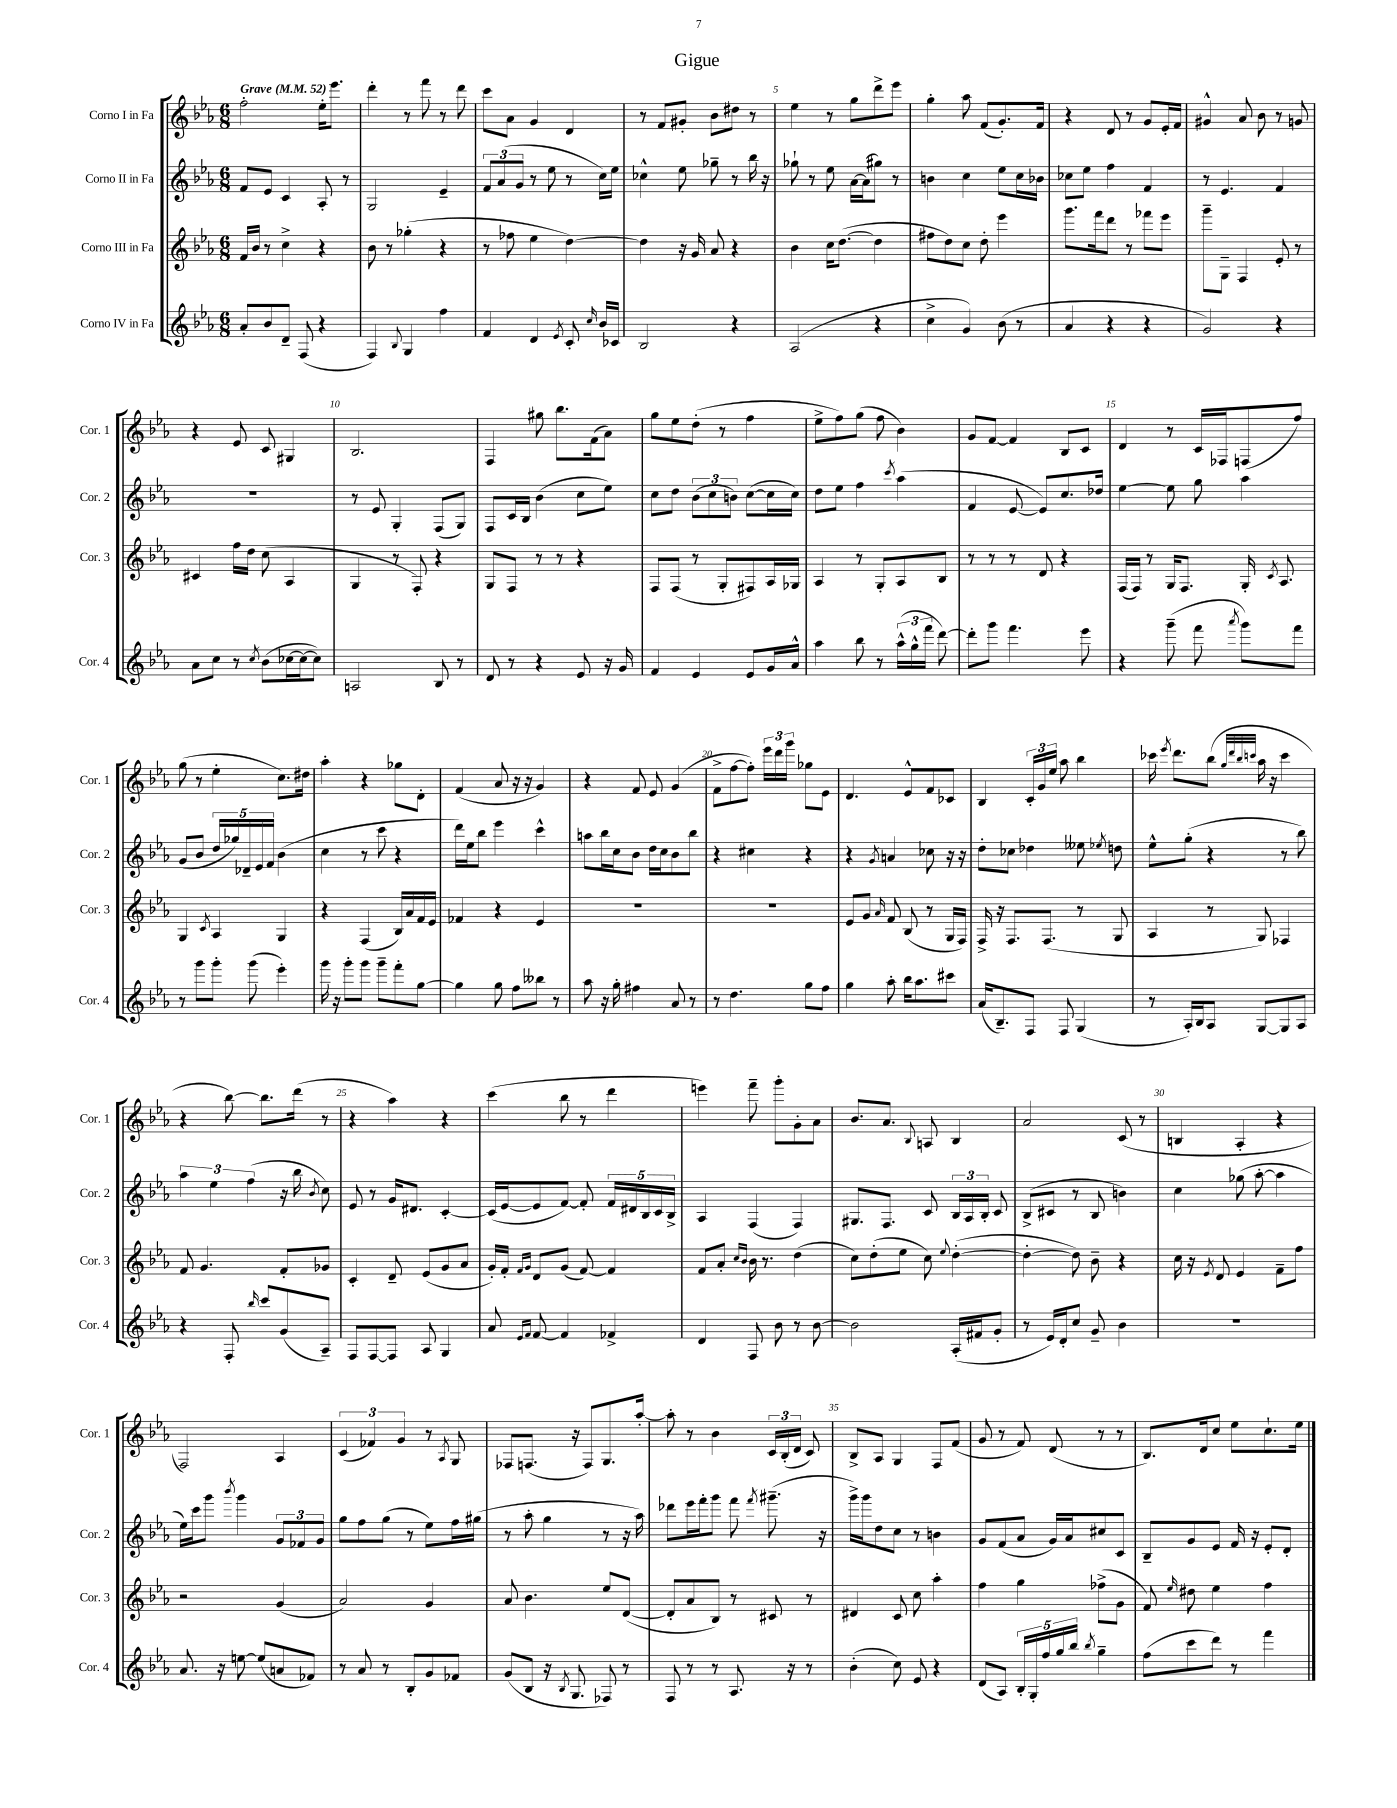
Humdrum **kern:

**kern	**kern	**kern	**kern
*staff4	*staff3	*staff2	*staff1
*clefG2	*clefG2	*clefG2	*clefG2
*k[b-e-a-]	*k[b-e-a-]	*k[b-e-a-]	*k[b-e-a-]
*M6/8	*M6/8	*M6/8	*M6/8
*MM52	*MM52	*MM52	*MM52
8a-'	16f	8f	2ff'
.	16b-	.	.
8b-	8r	8e-	.
8d~	4cc^	4c	.
(8F	.	.	.
4r	4r	8A-'	16ee-'
.	.	.	8.eee-
.	.	8r	.
=	=	=	=
4F)	8b-	2G	4ddd'
.	8r	.	.
8qqB-	.	.	.
4G	(4gg-'	.	8r
.	.	.	8fff
4ff	4r	4e-~	8r
.	.	.	8ddd
=	=	=	=
4f	8r	12f	8ccc
.	.	(12a-	.
.	8ff-	.	8a-
.	.	12g	.
4d	4ee-	8r	4g
.	.	8ee-	.
8qe-	.	.	.
8c'	[4dd)	8r	4d
16qqcc	.	.	.
16b-	.	16cc)	.
16c-	.	16ee-	.
=	=	=	=
2B-	4dd]	4cc-^^	8r
.	.	.	8f
.	16r	8ee-	8g#'
.	16g	.	.
.	8a-	8gg-~	8b-
4r	4r	8r	8dd#
.	.	16bb-	8r
.	.	16r	.
=	=	=	=
(2A-	4b-	8gg-`	4ee-
.	.	8r	.
.	16cc	8ee-	8r
.	([8.dd	.	.
.	.	[16a-	8gg
.	.	(16a-]	.
4r	4dd]	8gg#)	8ddd^
.	.	8r	8eee-
=	=	=	=
4cc^	8ff#	4b	4gg'
.	8dd)	.	.
4g)	8cc	4cc	8aa-
.	8dd'	.	(8f
(8b-	4eee-	8ee-	8.g')
8r	.	16cc	.
.	.	16b-	16f
=	=	=	=
4a-	8.ggg	8cc-	4r
.	.	8ee-	.
.	16fff	.	.
4r	8ddd	4ff	8d
.	8r	.	8r
4r	8fff-	4f	8g
.	8eee-	.	16e-'
.	.	.	16f
=	=	=	=
2g)	8ggg~	8r	4g#^^
.	8G~	4.e-	.
.	4F	.	8a-
.	.	.	8b-
4r	8e-'	4f	8r
.	8r	.	8g
=	=	=	=
8a-	4c#	2.r	4r
8cc	.	.	.
8r	16ff	.	8e-
.	16dd	.	.
8qcc	.	.	.
(8b-	(8cc	.	8c
[16cc-	4A-	.	4G#
16cc-_	.	.	.
8cc-])	.	.	.
=	=	=	=
2A	4G	8r	2.B-
.	.	8e-	.
.	8r	4G'	.
.	8F')	.	.
8B-	4r	(8F	.
8r	.	8G)	.
=	=	=	=
8d	8G	8F	4F
8r	8F	16c	.
.	.	16B-	.
4r	8r	(4b-	8gg#
.	8r	.	8.bb-
8e-	4r	8cc	.
.	.	.	(16f
16r	.	8ee-)	8a-)
16g	.	.	.
=	=	=	=
4f	8F	8cc	8gg
.	(8F	8dd	8ee-
4e-	8r	(12b-	(8dd'
.	.	12cc	.
.	8G'	.	8r
.	.	12b)	.
8e-	8F#)	([8cc	4ff
16g	16A-	16cc]	.
16a-^^	16G-	16cc)	.
=	=	=	=
4aa-	4A-	8dd	8ee-^
.	.	8ee-	8ff)
8bb-	8r	4ff	(8gg
8r	8G'	.	8ff
.	.	8qccc	.
(24aa-^^	8A-	(4aa-	4b-)
24gg^^	.	.	.
24fff	.	.	.
[8ddd)	8B-	.	.
=	=	=	=
8ddd']	8r	4f	8g
8ggg	8r	.	[8f
4.fff	8r	[8e-	4f]
.	8d	8e-])	.
.	4r	8.cc	8B-
8eee-	.	.	8c
.	.	16dd-	.
=	=	=	=
4r	(16F	[4ee-	4d
.	16F)	.	.
.	8r	.	.
(8ggg~	16G	8ee-]	8r
.	8.F	.	.
8fff	.	8gg	16c
.	.	.	16F-
8qaaa-	.	.	.
8ggg)	16G'	4aa-	(8F
.	8qc	.	.
.	8.A-	.	.
8fff	.	.	8ff)
=	=	=	=
8r	4G	(8g	(8gg
8ggg	.	8b-	8r
.	8qc	.	.
8ggg'	4A-	20dd	4ee-'
.	.	20gg-)	.
.	.	20d-~	.
(8ggg	.	.	.
.	.	20e-	.
.	.	20f	.
4eee-')	4G	(4b-	8.cc)
.	.	.	16dd#
=	=	=	=
16ggg	4r	4cc	4aa-'
16r	.	.	.
8ggg'	.	.	.
8ggg	(4F	8r	4r
8ggg~	.	8ccc	.
8fff'	16B-)	4r	8gg-
.	16a-	.	.
[8gg	16f	.	8d'
.	16e-	.	.
=	=	=	=
4gg]	4f-	16ddd)	(4f
.	.	16ee-	.
.	.	8bb-	.
8gg	4r	4eee-	8a-
8ff	.	.	16r
.	.	.	16r
8bb--	4e-	4ccc^^	4g)
8r	.	.	.
=	=	=	=
8aa-	2.r	8aa	4r
16r	.	16bb-	.
16gg'	.	16cc	.
4ff#	.	8b-	8f
.	.	16dd	8e-
.	.	16cc	.
8a-	.	8b-	(4g
8r	.	8bb-	.
=	=	=	=
8r	2.r	4r	8f^
4.dd	.	.	[8ff
.	.	4cc#	8ff'])
.	.	.	24eee-
.	.	.	24ddd
.	.	.	24ggg
8gg	.	4r	8gg-
8ff	.	.	8e-
=	=	=	=
4gg	8e-	4r	4.d
.	8g	.	.
.	16qqa-	8qg	.
8aa-'	8f	4a	.
16bb-	(8B-	.	8e-^^
8.aa-	.	.	.
.	8r	8cc-	8f
8ccc#	16G	16r	8c-
.	16F)	16r	.
=	=	=	=
(16a-	16F^	8dd'	4B-
8.B-~)	16r	.	.
.	8.F	8cc-	.
8F	.	4dd-	24c'
.	.	.	24g
.	(8.F	.	.
.	.	.	24ee-
8F	.	.	8aa-
(4G	8r	8ee--	4bb-
.	.	8qee-	.
.	8G	8dd	.
=	=	=	=
8r	4A-	8ee-^^	16ccc-
.	.	.	8qeee-
.	.	.	8.ddd
16A-')	.	(8gg'	.
16B-	.	.	.
8A-	8r	4r	(8bb-
.	.	.	32qqgg
.	.	.	32qqddd
.	.	.	32qqbb-
.	.	.	32qqccc
[8G	8G)	.	16aa-
.	.	.	16r
8G]	4F-	8r	4ccc
8A-	.	8bb-)	.
=	=	=	=
4r	8f	6aa-	4r
.	4.g	.	.
.	.	6ee-	.
8F'	.	.	[8bb-)
.	.	(6ff	.
16qqbb-	.	.	.
8ccc	.	.	8.bb-]
(8g	8f'	16r	.
.	.	16bb-	(16ddd
.	.	8qb-	.
8A-~)	8g-	8cc)	8r
=	=	=	=
8F	4c'	8e-	4r
[8F	.	8r	.
8F]	8d~	16g	4aa-)
.	.	8.d#	.
8A-	(8e-	.	.
4G	8g	[4c'	4r
.	8a-	.	.
=	=	=	=
8a-	16g')	(16c]	(4ccc
.	16f'	[16e-	.
16qqe-	16qqf	.	.
16qqf	16qqg	.	.
[8f	8d	8e-]	.
4f]	(8g	[8f)	8bb-
.	[8f)	8f']	8r
4f-^	4f]	20f	4ddd
.	.	20d#	.
.	.	20B-	.
.	.	20c	.
.	.	20B-^	.
=	=	=	=
4d	8f	4A-	4eee)
.	8a-'	.	.
.	16qqcc	.	.
.	16qqb-	.	.
8F	16b-	(4F	8fff~
.	8.r	.	.
8b-	.	.	8ggg'
8r	(4dd	4F)	8g'
[8b-	.	.	8a-
=	=	=	=
2b-]	8cc)	8.G#	8.b-
.	(8dd'	.	.
.	.	8.F	8.a-
.	8ee-	.	.
.	.	.	8qqB-
.	8cc)	8c	8A
.	8qqee-	.	.
(16A-'	([4dd'	24B-	4B-
.	.	24A-	.
16f#	.	.	.
.	.	24B-'	.
8g'	.	8c	.
=	=	=	=
8r	4dd'_	(8B-^	2a-
16e-)	.	8c#	.
16d'	.	.	.
8cc	8dd])	8r	.
8g~	8b-~	8B-	.
4b-	4r	4b)	(8c
.	.	.	8r
=	=	=	=
2.r	16cc	4cc	4B
.	16r	.	.
.	8qe-	.	.
.	8d	.	.
.	4e-	(8gg-	4A-'
.	.	[8aa-'	.
.	8f~	4aa-]	4r
.	8ff	.	.
=	=	=	=
8.a-	2r	16ee-)	2F)
.	.	16ccc	.
.	.	8ggg	.
16r	.	.	.
.	.	8qbbb-	.
[8ee	.	4ggg	.
(8ee]	.	.	.
8a	(4g	12g	4A-
.	.	12f-	.
8f-)	.	.	.
.	.	12g	.
=	=	=	=
8r	2a-)	8gg	(6c
8a-	.	8ff	.
.	.	.	6f-)
8r	.	(8gg	.
.	.	.	6g
8B-'	.	8r	.
8g	4g	8ee-)	8r
.	.	.	8qA-
8f-	.	16ff	8G
.	.	(16gg#	.
=	=	=	=
(8g	8a-	8r	8F-
8B-	4.b-	8aa-'	(8.F
16r	.	4gg	.
8qB-	.	.	.
8.G	.	.	16r
.	.	.	8F)
8F-)	8ee-	8r	8.G
8r	([8d	16r	.
.	.	16aa-)	[16aa-'
=	=	=	=
8F	8d']	8ddd-	8aa-']
8r	8a-	16eee-	8r
.	.	16fff'	.
8r	8B-)	8ggg	4b-
8.A-	8r	8fff	.
.	.	8qfff	.
.	8c#	(8.ggg#~	24c
.	.	.	(24B-'
16r	.	.	.
.	.	.	24d
8r	8r	.	8c)
.	.	16r	.
=	=	=	=
(4b-'	4d#	16ggg^)	8B-^
.	.	16ggg	.
.	.	8dd	8A-
8cc)	8c	8cc	4G
8e-	8cc	8r	.
4r	4aa-'	4b	8F
.	.	.	(8f
=	=	=	=
(8d	4ff	8g	8g
8A-)	.	(8f	8r
20B-'	4gg	8a-	8f)
20G'	.	.	.
20ff	.	.	.
.	.	16g)	(8d
20gg	.	.	.
.	.	16a-	.
20bb-	.	.	.
8qbb-	.	.	.
4gg~	(8ff-^	8cc#	8r
.	8g	8c	8r
=	=	=	=
(8ff	8f)	8B-~	8.B-)
.	16qqee-	.	.
8ccc	8dd#	8g	.
.	.	.	16d
8ddd)	4ee-	8e-	8cc
8r	.	16f	8ee-
.	.	16r	.
4fff	4ff	8e-'	8.cc`
.	.	8d'	.
.	.	.	16ee-
==	==	==	==
*-	*-	*-	*-
